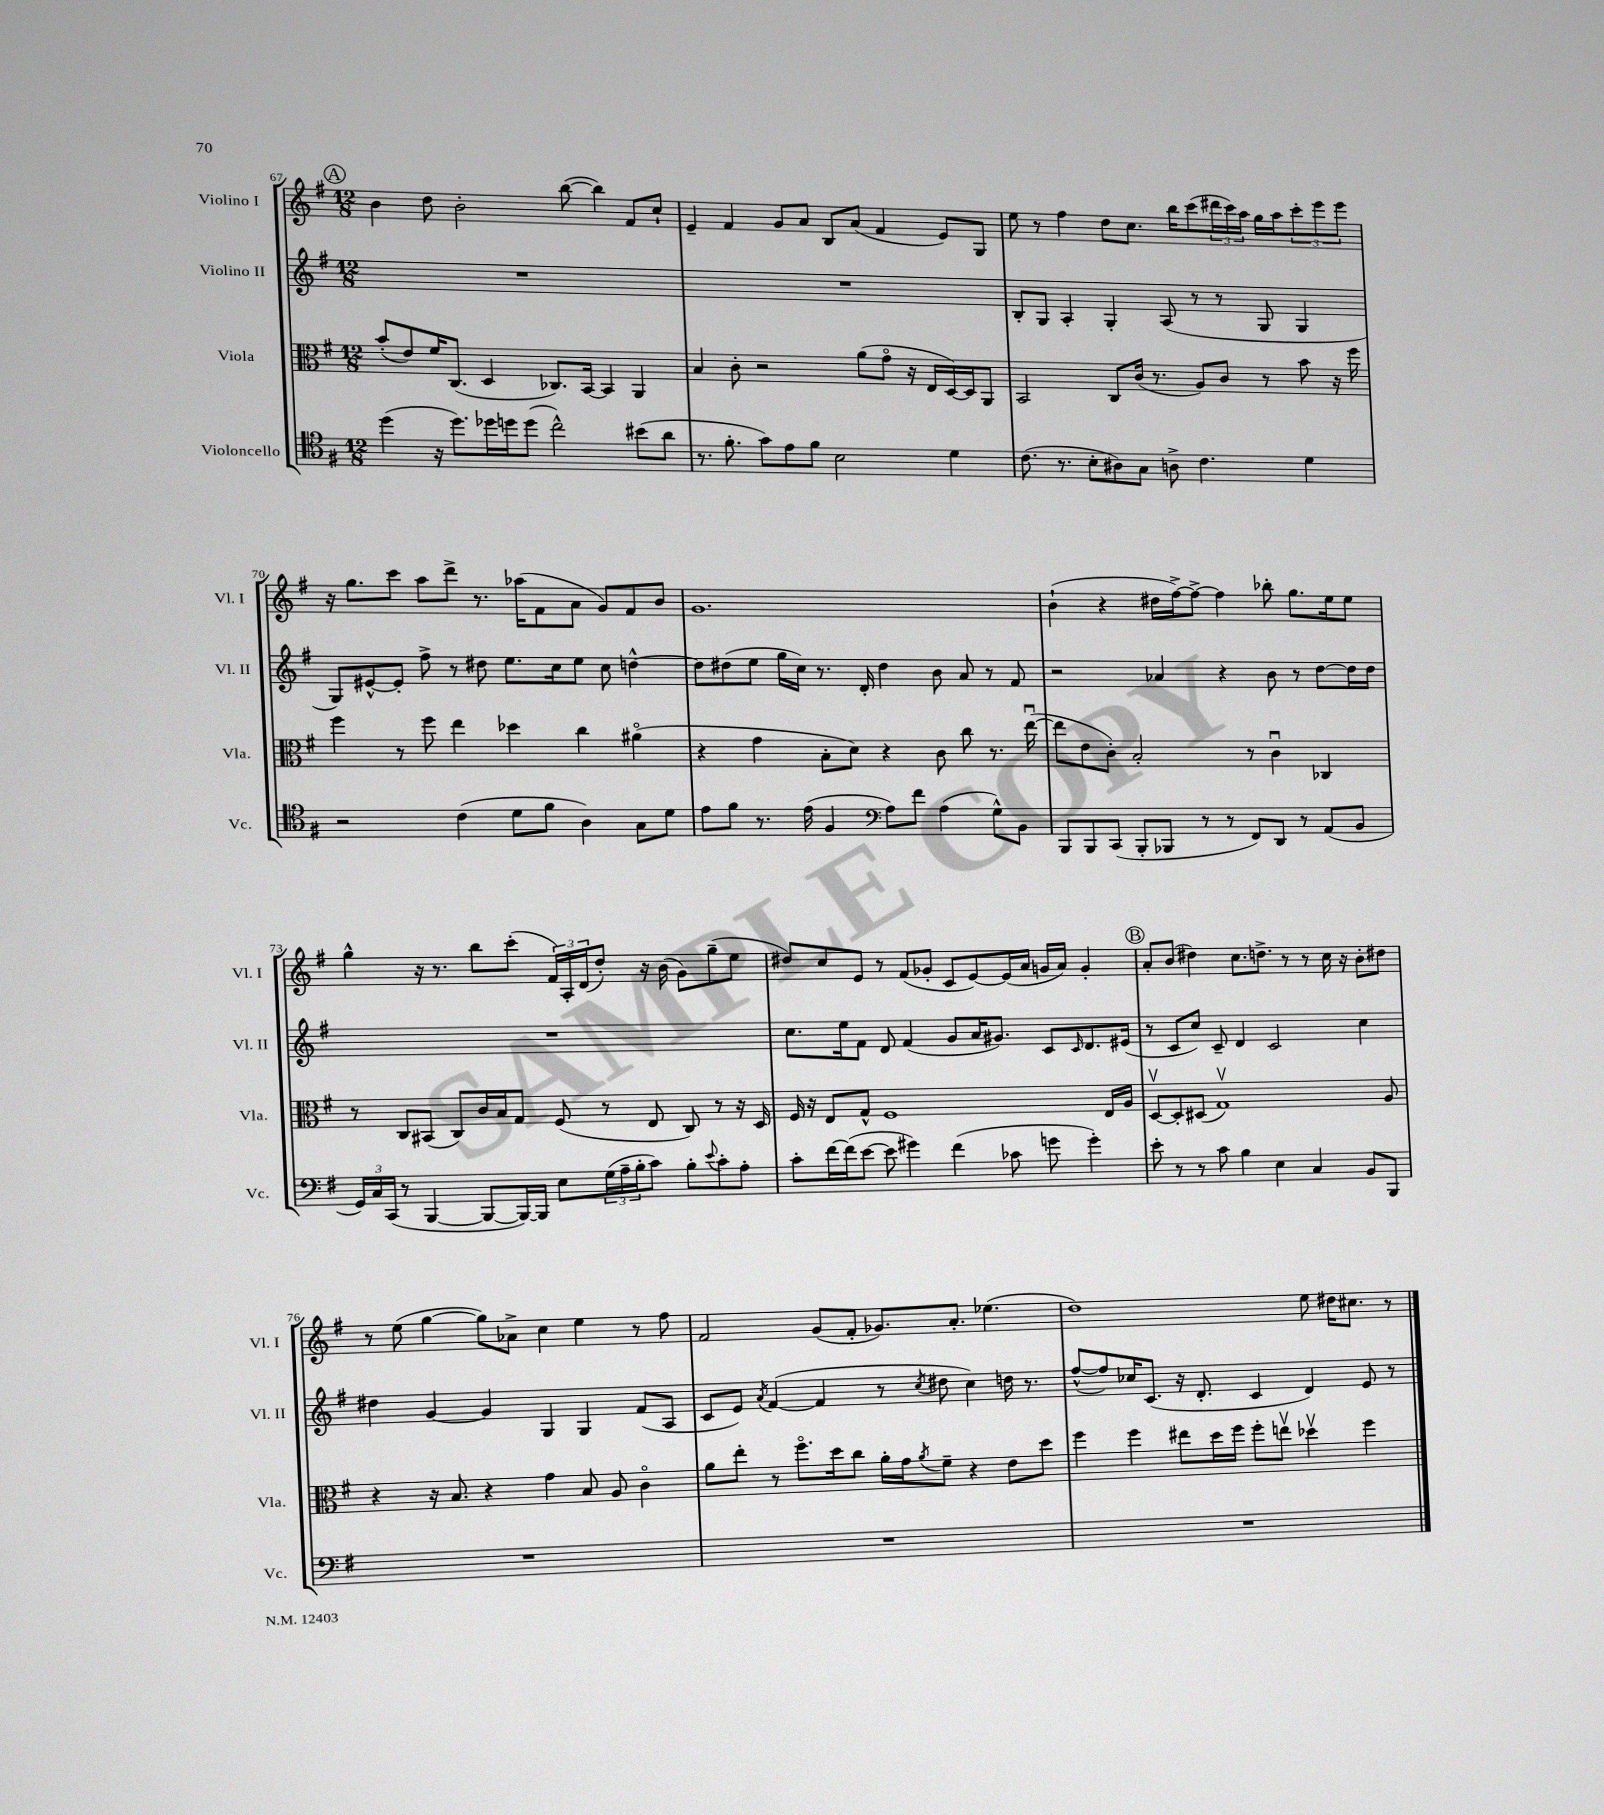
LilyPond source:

<<
\new StaffGroup <<
\new Staff = "s0" \with { instrumentName = "Violino I" shortInstrumentName = "Vl. I" } {
    \clef treble \key g \major \numericTimeSignature \time 12/8
    \mark \markup { \circle "A" } b'4 d''8 b'2-. b''8~( b''4) fis'8 c''8-! |
    e'4-- fis'4 g'8 a'8 b8 a'8( fis'4 e'8) g8 |
    e''8 r8 fis''4 d''8 c''8. b''16 c'''8( \tuplet 3/2 { dis'''16 c'''16) a''16 } g''16 a''16 \tuplet 3/2 { c'''8-. e'''8 e'''8 } |
    r16 g''8. c'''8 a''8 d'''8-> r8. aes''16( fis'8 a'8 g'8) fis'8 b'8 |
    g'1. |
    b'4-!( r4 dis''16 fis''16~->) fis''8~-> fis''4 bes''8-. g''8. e''16 e''8 |
    g''4-^ r16 r8. b''8 c'''8-.( \tuplet 3/2 { fis'16) a16-. d'16( } d''8-.) r16 b'16( g'8) g''8--( e''8 |
    dis''8) c''8 e'8 r8 fis'8( ges'8-. c'8 e'8~) e'16( a'16 g'16 a'16) g'4-. |
    \mark \markup { \circle "B" } a'8-. b'8( dis''4) c''8. d''8.-> r8 r8 c''16 r16 b'8-. dis''8 |
    r8 e''8( g''4~ g''8) aes'8-> c''4 e''4 r8 fis''8 |
    fis'2 g'8( fis'8-. ges'8.) a'8.-. ees''4.( |
    d''1) e''8 dis''16 cis''8. r8 \bar "|." |
}
\new Staff = "s1" \with { instrumentName = "Violino II" shortInstrumentName = "Vl. II" } {
    \clef treble \key g \major \numericTimeSignature \time 12/8
    \mark \markup { \circle "A" } R1. |
    R1. |
    b8-. g8 a4-. g4-. a8( r8 r8 g8 g4 |
    g8) eis'8~-^ eis'8-. fis''8-> r8 dis''8 e''8. c''16 e''8 c''8 d''4~-^ |
    d''8 dis''8( e''8 g''16 c''16) r8. d'16-. dis''4 b'8 a'8 r8 fis'8 |
    r2 aes'4 r4 b'8 r8 d''8~ d''16 d''16 |
    R1. |
    c''8. e''16 fis'8 d'8 fis'4( g'8 a'16 gis'8.) c'8 \grace { c'16 } d'8. eis'16( |
    \mark \markup { \circle "B" } r8 c'8 c''8) c'8-- d'4 c'2 c''4 |
    dis''4 g'4~ g'4 g4 g4 fis'8( a8 |
    c'8 e'8) \acciaccatura { a'8 } fis'4~( fis'4 r8 \acciaccatura { c''8 } dis''8 c''4) d''16 r8. |
    fis''8~-^( fis''8) ces''16 c'8.( r16 d'8.-. c'4 d'4) e'8 r8 \bar "|." |
}
\new Staff = "s2" \with { instrumentName = "Viola" shortInstrumentName = "Vla." } {
    \clef alto \key g \major \numericTimeSignature \time 12/8
    \mark \markup { \circle "A" } b'8-.( e'8) fis'16 c8.( d4 ces8.) b,16~ b,4 a,4 |
    b4 c'8-. r2 a'8( g'8\flageolet r16 e16 d16~) d16 a,8 |
    b,2 c8 c'16( r8. a8) c'8 r8 b'8 r16 fis''16 |
    fis''4 r8 fis''8 e''4 des''4 c''4 ais'4\flageolet( |
    r4 g'4 b8-. d'8) r4 c'8 c''8 r8. e''16~\downbow( |
    e''8 e'8 c'8-.) b2-. r8 c'4\downbow ces4 |
    r8 c8 bis,8( c8) c'16 b16 g8 fis8( r8 e8 c8) r8 r16 d16 |
    fis16 r16 e8 g8-^ fis1 e16 a16 |
    \mark \markup { \circle "B" } d8~\upbow d8-. dis8( g1\upbow) a8 |
    r4 r16 b8. r4 g'4 b8 a8 c'4\flageolet |
    a'8 e''8-. r8 fis''8.\flageolet d''16 c''8 a'16-. g'16 \acciaccatura { a'8 } fis'8-- r4 e'8 d''8 |
    fis''4 fis''4 eis''8 d''16 fis''16 fis''8-. e''8\upbow des''4\upbow fis''4 \bar "|." |
}
\new Staff = "s3" \with { instrumentName = "Violoncello" shortInstrumentName = "Vc." } {
    \clef tenor \key g \major \numericTimeSignature \time 12/8
    \mark \markup { \circle "A" } d''4( r16 d''8.) des''16 d''16 d''8( c''2-^) bis'8( a'8 |
    r8. fis'8.-. g'8) e'8 fis'8 b2 d'4 |
    c'8.( r8. b8-. ais8) g8 a8-> c'4. d'4 |
    r2 c'4( d'8 fis'8 a4) g8 d'8 |
    e'8 fis'8 r8. e'16( fis4 \clef bass a8) fis'8 a4( g8-^) b,8 |
    b,,8 b,,8 c,8( b,,8-. bes,,8 r8 r8 fis,8) d,8 r8 a,8( b,8 |
    \tuplet 3/2 { g,16) c16 c,16( } r8 b,,4~ b,,8~ b,,16~) b,,16 e8 \tuplet 3/2 { g16( a16-- b16-. } c'8) b8-. \appoggiatura { e'8 } c'8-. a8-. |
    c'8-. fis'16~ fis'16( e'8~ e'8 gis'4) fis'4( ces'8 g'8 g'4-.) |
    \mark \markup { \circle "B" } e'8-. r8 r8 c'8 b4 e4 c4 b,8 b,,8 |
    R1. |
    R1. |
    R1. \bar "|." |
}
>>
>>
\layout { \context { \Score currentBarNumber = #67 } }
